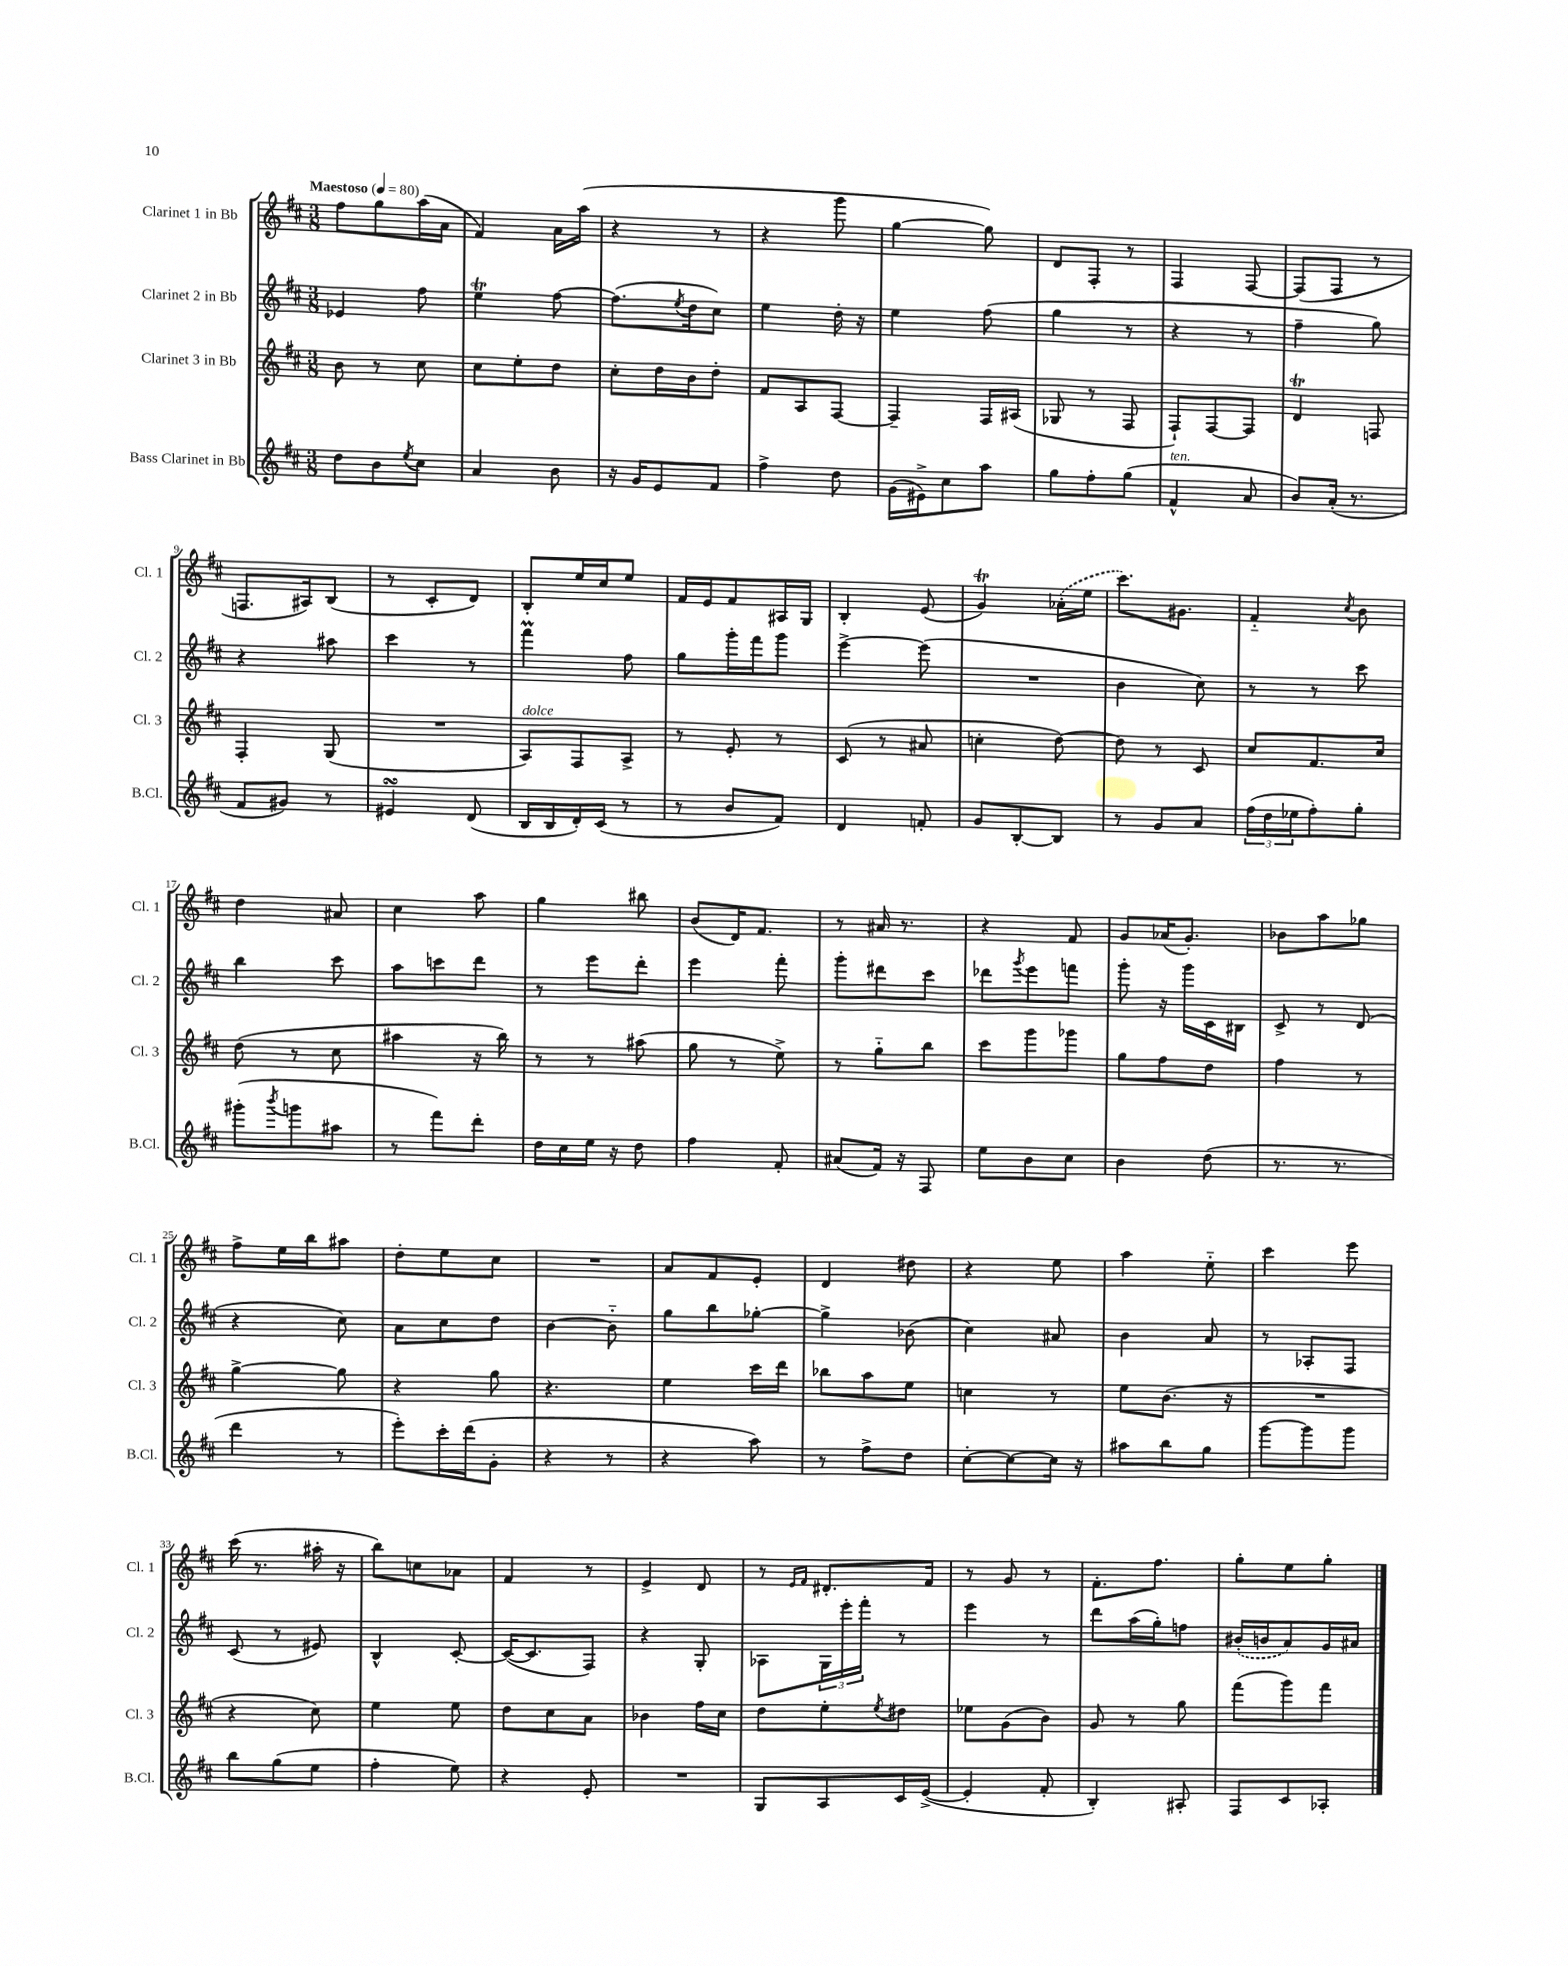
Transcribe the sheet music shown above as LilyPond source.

<<
\new StaffGroup <<
\new Staff = "s0" \with { instrumentName = "Clarinet 1 in Bb" shortInstrumentName = "Cl. 1" } {
    \clef treble \key d \major \numericTimeSignature \time 3/8 \tempo "Maestoso" 4 = 80
    fis''8 g''8 a''16( a'16 |
    fis'4) a'16 a''16( |
    r4 r8 |
    r4 g'''8 |
    g''4~ g''8) |
    d'8 fis8-. r8 |
    fis4 fis8~ |
    fis8( fis8 r8 |
    f8. ais16) b8( |
    r8 cis'8-. d'8) |
    b8-. e''16 cis''16 e''8 |
    fis'16 e'16 fis'8 ais16 g16 |
    b4-. e'8( |
    g'4\trill) \once \slurDashed aes'16-.( e''16 |
    cis'''8.) gis'8. |
    fis'4-_ \acciaccatura { cis''8 } b'8 |
    d''4 ais'8 |
    cis''4 a''8 |
    g''4 bis''8 |
    b'8( d'16) fis'8. |
    r8 ais'16 r8. |
    r4 fis'8 |
    g'8 aes'16( g'8.-.) |
    bes'8 a''8 ges''8 |
    fis''8-> e''16 b''16 ais''8 |
    d''8-. e''8 cis''8 |
    R4. |
    a'8 fis'8 e'8-. |
    d'4 dis''8 |
    r4 e''8 |
    a''4 e''8-_ |
    cis'''4 e'''8 |
    cis'''16( r8. ais''16-. r16 |
    b''8) c''8 aes'8 |
    fis'4 r8 |
    e'4-> d'8 |
    r8 \grace { e'16 fis'16 } dis'8.-. fis'16 |
    r8 g'8 r8 |
    fis'8.-. fis''8. |
    g''8-. e''8 g''8-. \bar "|." |
}
\new Staff = "s1" \with { instrumentName = "Clarinet 2 in Bb" shortInstrumentName = "Cl. 2" } {
    \clef treble \key d \major \numericTimeSignature \time 3/8
    ees'4 fis''8 |
    e''4\trill fis''8~ |
    fis''8.( \acciaccatura { e''8 } d''16 cis''8) |
    e''4 d''16-. r16 |
    e''4 fis''8( |
    g''4 r8 |
    r4 r8 |
    fis''4-- g''8) |
    r4 ais''8 |
    cis'''4 r8 |
    fis'''4\prall fis''8 |
    g''8 g'''16-. fis'''16 g'''8 |
    e'''4~-> e'''8( |
    R4. |
    b'4 cis''8) |
    r8 r8 cis'''8 |
    b''4 cis'''8 |
    a''8 c'''8 d'''8 |
    r8 e'''8 d'''8-. |
    e'''4 fis'''8-. |
    g'''8-. dis'''8 cis'''8 |
    des'''8 \acciaccatura { g'''8 } e'''8 f'''8 |
    g'''8-. r16 g'''16 cis'16 bis16 |
    cis'8-> r8 d'8( |
    r4 cis''8) |
    a'8 cis''8 d''8 |
    b'4~ b'8-_ |
    g''8 b''8 ges''8~-. |
    ges''4-> bes'8( |
    cis''4) ais'8 |
    b'4 a'8 |
    r8 aes8-. fis8 |
    cis'8( r8 eis'8) |
    b4-^ cis'8~-. |
    cis'16~( cis'8. fis8) |
    r4 g8-. |
    aes8 \tuplet 3/2 { g16 e'''16-. fis'''16-. } r8 |
    e'''4 r8 |
    d'''8 a''16( g''16-.) f''8 |
    \once \slurDashed bis'16-.( b'16 a'8) g'16 ais'16 \bar "|." |
}
\new Staff = "s2" \with { instrumentName = "Clarinet 3 in Bb" shortInstrumentName = "Cl. 3" } {
    \clef treble \key d \major \numericTimeSignature \time 3/8
    b'8 r8 cis''8 |
    cis''8 e''8-. d''8 |
    cis''8-. d''16 b'16 d''8-. |
    fis'8 a8 fis8~ |
    fis4-- fis16 ais16( |
    ges8 r8 fis8 |
    fis8-!) fis8~ fis8 |
    d'4\trill f8 |
    fis4-. g8( |
    R4. |
    a8^\markup { \italic "dolce" }) fis8 a8-> |
    r8 e'8-. r8 |
    cis'8( r8 ais'8 |
    c''4-. d''8~) |
    d''8 r8 cis'8 |
    cis''8 fis'8. cis''16 |
    d''8( r8 cis''8 |
    ais''4 r16 b''16) |
    r8 r8 ais''8( |
    g''8 r8 e''8->) |
    r8 g''8-_ b''8 |
    cis'''8 g'''8 ges'''8 |
    g''8 fis''8 d''8 |
    fis''4 r8 |
    g''4~-> g''8 |
    r4 g''8 |
    r4. |
    e''4 cis'''16 d'''16 |
    bes''8 a''8 e''8 |
    c''4 r8 |
    e''8 b'8.( r16 |
    R4. |
    r4 cis''8) |
    e''4 e''8 |
    d''8 cis''8 a'8 |
    bes'4 fis''16 cis''16 |
    d''8 e''8-. \acciaccatura { e''8 } dis''8 |
    ees''8 g'8( b'8) |
    g'8 r8 g''8 |
    fis'''8( g'''8) fis'''8 \bar "|." |
}
\new Staff = "s3" \with { instrumentName = "Bass Clarinet in Bb" shortInstrumentName = "B.Cl." } {
    \clef treble \key d \major \numericTimeSignature \time 3/8
    d''8 b'8 \acciaccatura { e''8 } cis''8 |
    a'4 b'8 |
    r16 g'16 e'8 fis'8 |
    fis''4-> d''8 |
    g'16( eis'16->) cis''8 a''8 |
    g''8 fis''8-. g''8( |
    fis'4-^^\markup { \italic "ten." } a'8 |
    b'8) a'16-.( r8. |
    fis'8 gis'8) r8 |
    eis'4\turn d'8( |
    b16 b16 d'16-.) cis'16( r8 |
    r8 b'8 fis'8) |
    d'4 f'8-. |
    g'8 b8~-. b8 |
    r8 g'8 a'8 |
    \tuplet 3/2 { fis''16( d''16 ees''16 } fis''8-.) g''8-. |
    gis'''8-.( \acciaccatura { b'''8 } g'''8 ais''8 |
    r8 fis'''8) d'''8-. |
    d''16 cis''16 e''16 r16 d''8 |
    fis''4 fis'8-. |
    ais'8( fis'16) r16 fis8 |
    e''8 b'8 cis''8 |
    b'4 d''8( |
    r8. r8. |
    d'''4 r8 |
    e'''8-.) cis'''16-. d'''16( g'8-. |
    r4 r8 |
    r4 a''8) |
    r8 fis''8-> d''8 |
    cis''8~-. cis''8~ cis''16 r16 |
    ais''8 b''8 g''8 |
    g'''8~ g'''8 g'''8 |
    b''8 g''8( e''8 |
    fis''4-. e''8) |
    r4 e'8-. |
    R4. |
    g8 a8 cis'16 e'16~->( |
    e'4-. fis'8-. |
    b4-.) ais8-. |
    fis8 cis'8 aes8-. \bar "|." |
}
>>
>>
